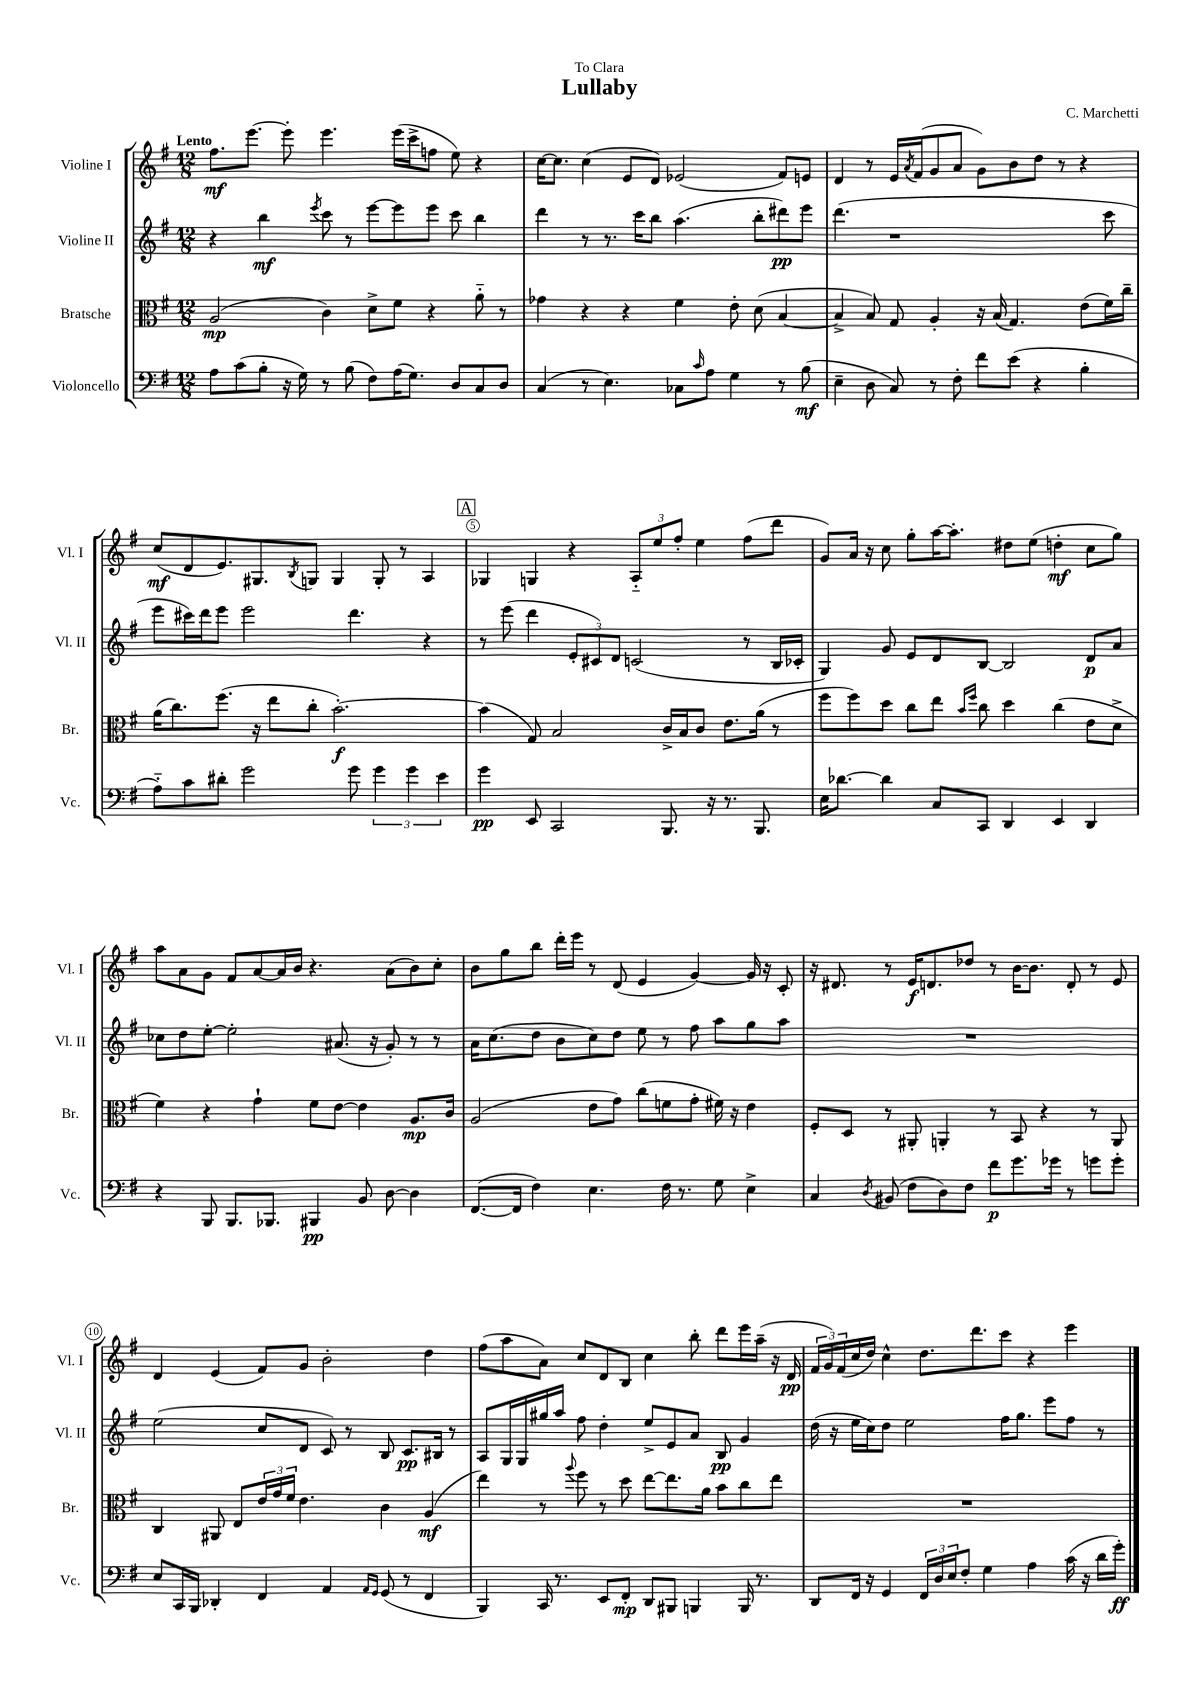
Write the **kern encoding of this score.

**kern	**dynam	**kern	**dynam	**kern	**dynam	**kern	**dynam
*part4	*part4	*part3	*part3	*part2	*part2	*part1	*part1
*staff4	*staff4	*staff3	*staff3	*staff2	*staff2	*staff1	*staff1
*I"Violoncello	*	*I"Bratsche	*	*I"Violine II	*	*I"Violine I	*
*I'Vc.	*	*I'Br.	*	*I'Vl. II	*	*I'Vl. I	*
*clefF4	*	*clefC3	*	*clefG2	*	*clefG2	*
*k[f#]	*	*k[f#]	*	*k[f#]	*	*k[f#]	*
*M12/8	*	*M12/8	*	*M12/8	*	*M12/8	*
=1	=1	=1	=1	=1	=1	=1	=1
!	!	!	!	!	!	!LO:TX:a:B:t=Lento	!
8A\L	.	(2A/	mp	4r	.	8.ff#\L	mf
(8c\	.	.	.	.	.	.	.
.	.	.	.	.	.	[8.eee\J	.
8B'\J	.	.	.	4bb\	mf	.	.
16r	.	.	.	.	.	8eee'\]	.
16G\)	.	.	.	.	.	.	.
.	.	.	.	8qeee/	.	.	.
8r	.	4c\)	.	8ccc\	.	4.eee\	.
(8B\	.	.	.	8r	.	.	.
8F#\L)	.	8d^\L	.	[8eee\L	.	.	.
(16A\K	.	8f#\J	.	8eee\]	.	(16eee\LL	.
8.G\J)	.	.	.	.	.	16ccc^\J	.
.	.	4r	.	8eee\J	.	8ffn\J	.
8D/L	.	.	.	8ccc\	.	8ee\)	.
8C/	.	8a\	.	4bb\	.	4r	.
8D/J	.	8r	.	.	.	.	.
=2	=2	=2	=2	=2	=2	=2	=2
(4C/	.	4g-X\	.	4ddd\	.	[16cc\KL	.
.	.	.	.	.	.	8.cc\J]	.
8r	.	4r	.	8r	.	(4cc\	.
4.E\)	.	.	.	8.r	.	.	.
.	.	4r	.	.	.	8e/L	.
.	.	.	.	16ccc\KL	.	.	.
.	.	.	.	8bb\J	.	8d/J)	.
8C-X\L	.	4f#\	.	(4.aa\	.	(2e-X/	.
16qqc/	.	.	.	.	.	.	.
8A\J	.	.	.	.	.	.	.
4G\	.	8e'\	.	.	.	.	.
.	.	(8d\	.	8bb'\L	.	.	.
8r	.	[4B/	.	8ddd#X\)	pp	8f#/L)	.
(8B\	mf	.	.	8eee\J	.	8en/J	.
=3	=3	=3	=3	=3	=3	=3	=3
4E~\	.	4B^/]	.	(4.ddd\	.	4d/	.
8D\	.	8B/)	.	.	.	8r	.
8C/)	.	8G/	.	1r	.	16e/LL	.
.	.	.	.	.	.	8qa/	.
.	.	.	.	.	.	(16f#/J	.
8r	.	4A'/	.	.	.	8g/	.
8F#'\	.	.	.	.	.	8a/J	.
8f#\L	.	16r	.	.	.	8g\L)	.
.	.	(16B/	.	.	.	.	.
(8e\J	.	4.G/)	.	.	.	8b\	.
4r	.	.	.	.	.	8dd\J	.
.	.	.	.	.	.	8r	.
4B'\	.	(8e\L	.	.	.	4r	.
.	.	16f#\L)	.	8ccc\	.	.	.
.	.	16cc~\JJ	.	.	.	.	.
!!LO:LB:g=z
=4	=4	=4	=4	=4	=4	=4	=4
8A\L)	.	(16a\KL	.	8eee\L	.	(8cc/L	mf
.	.	8.cc\)	.	.	.	.	.
8c\	.	.	.	16ccc#X\L)	.	8d/	.
.	.	.	.	16ddd\J	.	.	.
8d#X'\J	.	(8.ff#\J	.	8eee\J	.	8.e/)	.
2g\	.	.	.	2eee\	.	.	.
.	.	16r	.	.	.	8.G#X/	.
.	.	8ee\L	.	.	.	.	.
.	.	.	.	.	.	8qB/	.
.	.	8cc'\J	.	.	.	8Gn/J	.
.	.	[2.b'\)	f	.	.	4G/	.
8g\	.	.	.	4.ddd\	.	.	.
6g\	.	.	.	.	.	8G'/	.
.	.	.	.	.	.	8r	.
6g\	.	.	.	.	.	.	.
.	.	.	.	4r	.	4A/	.
6e\	.	.	.	.	.	.	.
!!LO:REH:place=s1:t=A
=5	=5	=5	=5	=5	=5	=5	=5
4g\	pp	(4b\]	.	8r	.	4G-X/	.
.	.	.	.	(8eee\	.	.	.
8EE/	.	8G/)	.	4ddd\	.	4Gn/	.
2CC/	.	2B/	.	.	.	.	.
.	.	.	.	12e'/L	.	4r	.
.	.	.	.	12c#X/)	.	.	.
.	.	.	.	12d/J	.	.	.
.	.	.	.	(2cn/	.	12A/L	.
.	.	.	.	.	.	12ee/	.
8.BBB/	.	16c^/LL	.	.	.	.	.
.	.	.	.	.	.	12ff#'/J	.
.	.	16B/J	.	.	.	.	.
.	.	8c/J	.	.	.	4ee\	.
16r	.	.	.	.	.	.	.
8.r	.	8.e\L	.	.	.	.	.
.	.	.	.	8r	.	(8ff#\L	.
8.BBB/	.	(16a\Jk	.	.	.	.	.
.	.	8r	.	16B/LL	.	8ddd\J	.
.	.	.	.	16c-X'/JJ	.	.	.
=6	=6	=6	=6	=6	=6	=6	=6
16E\KL	.	8ff#\L	.	4G/)	.	8g/L)	.
[8.d-X\J	.	.	.	.	.	.	.
.	.	8ff#\)	.	.	.	16a/Jk	.
.	.	.	.	.	.	16r	.
4d-\]	.	8dd\J	.	8g/	.	8cc\	.
.	.	8cc\L	.	8e/L	.	8gg'\L	.
8C/L	.	8ee\J	.	8d/	.	[16aa\K	.
.	.	.	.	.	.	8.aa'\J]	.
.	.	16qqb/LL	.	.	.	.	.
.	.	16qqff#/JJ	.	.	.	.	.
8CC/J	.	8cc\	.	[8B/J	.	.	.
4DD/	.	4dd\	.	2B/]	.	8dd#X\L	.
.	.	.	.	.	.	(8ee\J	.
4EE/	.	(4cc\	.	.	.	4ddn'\	mf
4DD/	.	8e\L	.	8d/L	p	8cc\L	.
.	.	8d^\J	.	8a/J	.	8gg\J)	.
!!LO:LB:g=z
=7	=7	=7	=7	=7	=7	=7	=7
4r	.	4f#\)	.	8cc-X\L	.	8aa\L	.
.	.	.	.	8dd\	.	8a\	.
8BBB/	.	4r	.	[8ee'\J	.	8g\J	.
8.BBB/L	.	.	.	2ee'\]	.	8f#/L	.
.	.	4g`\	.	.	.	[8a/	.
8.BBB-X/J	.	.	.	.	.	.	.
.	.	.	.	.	.	16a/L]	.
.	.	.	.	.	.	16b/JJ	.
4BBB#X/	pp	8f#\L	.	.	.	4.r	.
.	.	[8e\J	.	(8.a#X/	.	.	.
8BB/	.	4e\]	.	.	.	.	.
.	.	.	.	16r	.	.	.
[8D\	.	.	.	8g'/)	.	(8a\L	.
4D\]	.	8.A/L	mp	8r	.	8b\)	.
.	.	.	.	8r	.	8cc'\J	.
.	.	16c/Jk	.	.	.	.	.
=8	=8	=8	=8	=8	=8	=8	=8
([8.FF#/L	.	(2A/	.	16a\KL	.	8b\L	.
.	.	.	.	(8.cc\	.	.	.
.	.	.	.	.	.	8gg\	.
16FF#/Jk]	.	.	.	.	.	.	.
4F#\)	.	.	.	8dd\J	.	8bb\J	.
.	.	.	.	8b\L	.	16ddd'\LL	.
.	.	.	.	.	.	16eee\JJ	.
4.E\	.	8e\L	.	8cc\)	.	8r	.
.	.	8g\J)	.	8dd\J	.	(8d/	.
.	.	(8cc\L	.	8ee\	.	4e/	.
16F#\	.	8fn\	.	8r	.	.	.
8.r	.	.	.	.	.	.	.
.	.	8g'\J	.	8ff#\	.	[4g/)	.
8G\	.	16f#X\)	.	8aa\L	.	.	.
.	.	16r	.	.	.	.	.
4E^\	.	4e\	.	8gg\	.	16g/]	.
.	.	.	.	.	.	16r	.
.	.	.	.	8aa\J	.	8c'/	.
=9	=9	=9	=9	=9	=9	=9	=9
4C/	.	8F#'/L	.	1.r	.	16r	.
.	.	.	.	.	.	8.d#X/	.
.	.	8D/J	.	.	.	.	.
8qD/	.	.	.	.	.	.	.
(8BB#X/	.	8r	.	.	.	8r	.
8F#\L	.	8AA#X'/	.	.	.	16e/KL	f
.	.	.	.	.	.	8.dn/	.
8D\)	.	4AAn'/	.	.	.	.	.
8F#\J	.	.	.	.	.	8dd-X/J	.
8f#\L	p	8r	.	.	.	8r	.
8.g\	.	8BB/	.	.	.	[16b\KL	.
.	.	.	.	.	.	8.b\J]	.
.	.	4r	.	.	.	.	.
16g-X\Jk	.	.	.	.	.	.	.
8r	.	.	.	.	.	8d'/	.
8gn\L	.	8r	.	.	.	8r	.
8g'\J	.	8AA/	.	.	.	8e/	.
!!LO:LB:g=z
=10	=10	=10	=10	=10	=10	=10	=10
8E/L	.	4C/	.	(2ee\	.	4d/	.
16CC/L	.	.	.	.	.	.	.
16BBB/JJ	.	.	.	.	.	.	.
4DD-X'/	.	8AA#X/	.	.	.	(4e/	.
.	.	8E/L	.	.	.	.	.
4FF#/	.	24e/L	.	8cc/L	.	8f#/L)	.
.	.	24g/	.	.	.	.	.
.	.	24f#/JJ	.	.	.	.	.
.	.	4.e\	.	8d/J	.	8g/J	.
4AA/	.	.	.	8c/)	.	2b'\	.
.	.	.	.	8r	.	.	.
16qqAA/LL	.	.	.	.	.	.	.
16qqGG/JJ	.	.	.	.	.	.	.
(8GG/	.	4c\	.	8B/	.	.	.
8r	.	.	.	8.c/L	pp	.	.
4FF#/	.	(4A/	mf	.	.	4dd\	.
.	.	.	.	16B#X/Jk	.	.	.
.	.	.	.	8r	.	.	.
=11	=11	=11	=11	=11	=11	=11	=11
4BBB/)	.	4ee\)	.	8A/L	.	(8ff#\L	.
.	.	.	.	16G/L	.	8aa\	.
.	.	.	.	16G/	.	.	.
16CC/	.	8r	.	16gg#X/	.	8a\J)	.
8.r	.	.	.	16aa/JJ	.	.	.
.	.	8qqaa/	.	.	.	.	.
.	.	8ff#\	.	8ff#\	.	8cc/L	.
8EE/L	.	8r	.	4dd'\	.	8d/	.
8FF#'/J	mp	8dd\	.	.	.	8B/J	.
8DD/L	.	[8ee\L	.	8ee^/L	.	4cc\	.
8BBB#X/J	.	8.ee\]	.	8e/	.	.	.
4BBBn/	.	.	.	8a/J	.	8bb'\	.
.	.	16a\Jk	.	.	.	.	.
.	.	8b\L	.	8B/	pp	8ddd\L	.
16BBB/	.	8cc\	.	4g/	.	16eee\L	.
8.r	.	.	.	.	.	(16aa~\JJ	.
.	.	8ee\J	.	.	.	16r	.
.	.	.	.	.	.	16d/	pp
=12	=12	=12	=12	=12	=12	=12	=12
8DD/L	.	1.r	.	(16dd\	.	24f#/LL	.
.	.	.	.	.	.	24g/)	.
.	.	.	.	16r	.	.	.
.	.	.	.	.	.	(24f#/	.
16FF#/Jk	.	.	.	16ee\LL	.	16cc/	.
16r	.	.	.	16cc\J)	.	16dd/JJ)	.
4GG/	.	.	.	8dd\J	.	4cc^^\	.
.	.	.	.	2ee\	.	.	.
24FF#/LL	.	.	.	.	.	8.dd\L	.
24D/	.	.	.	.	.	.	.
24E/J	.	.	.	.	.	.	.
8F#'/J	.	.	.	.	.	.	.
.	.	.	.	.	.	8.ddd\	.
4G\	.	.	.	.	.	.	.
.	.	.	.	16ff#\KL	.	8ccc\J	.
.	.	.	.	8.gg\J	.	.	.
4A\	.	.	.	.	.	4r	.
.	.	.	.	8eee\L	.	.	.
(16c\	.	.	.	8ff#\J	.	4eee\	.
16r	.	.	.	.	.	.	.
16d\LL	.	.	.	8r	.	.	.
16g'\JJ)	ff	.	.	.	.	.	.
==	==	==	==	==	==	==	==
*-	*-	*-	*-	*-	*-	*-	*-
